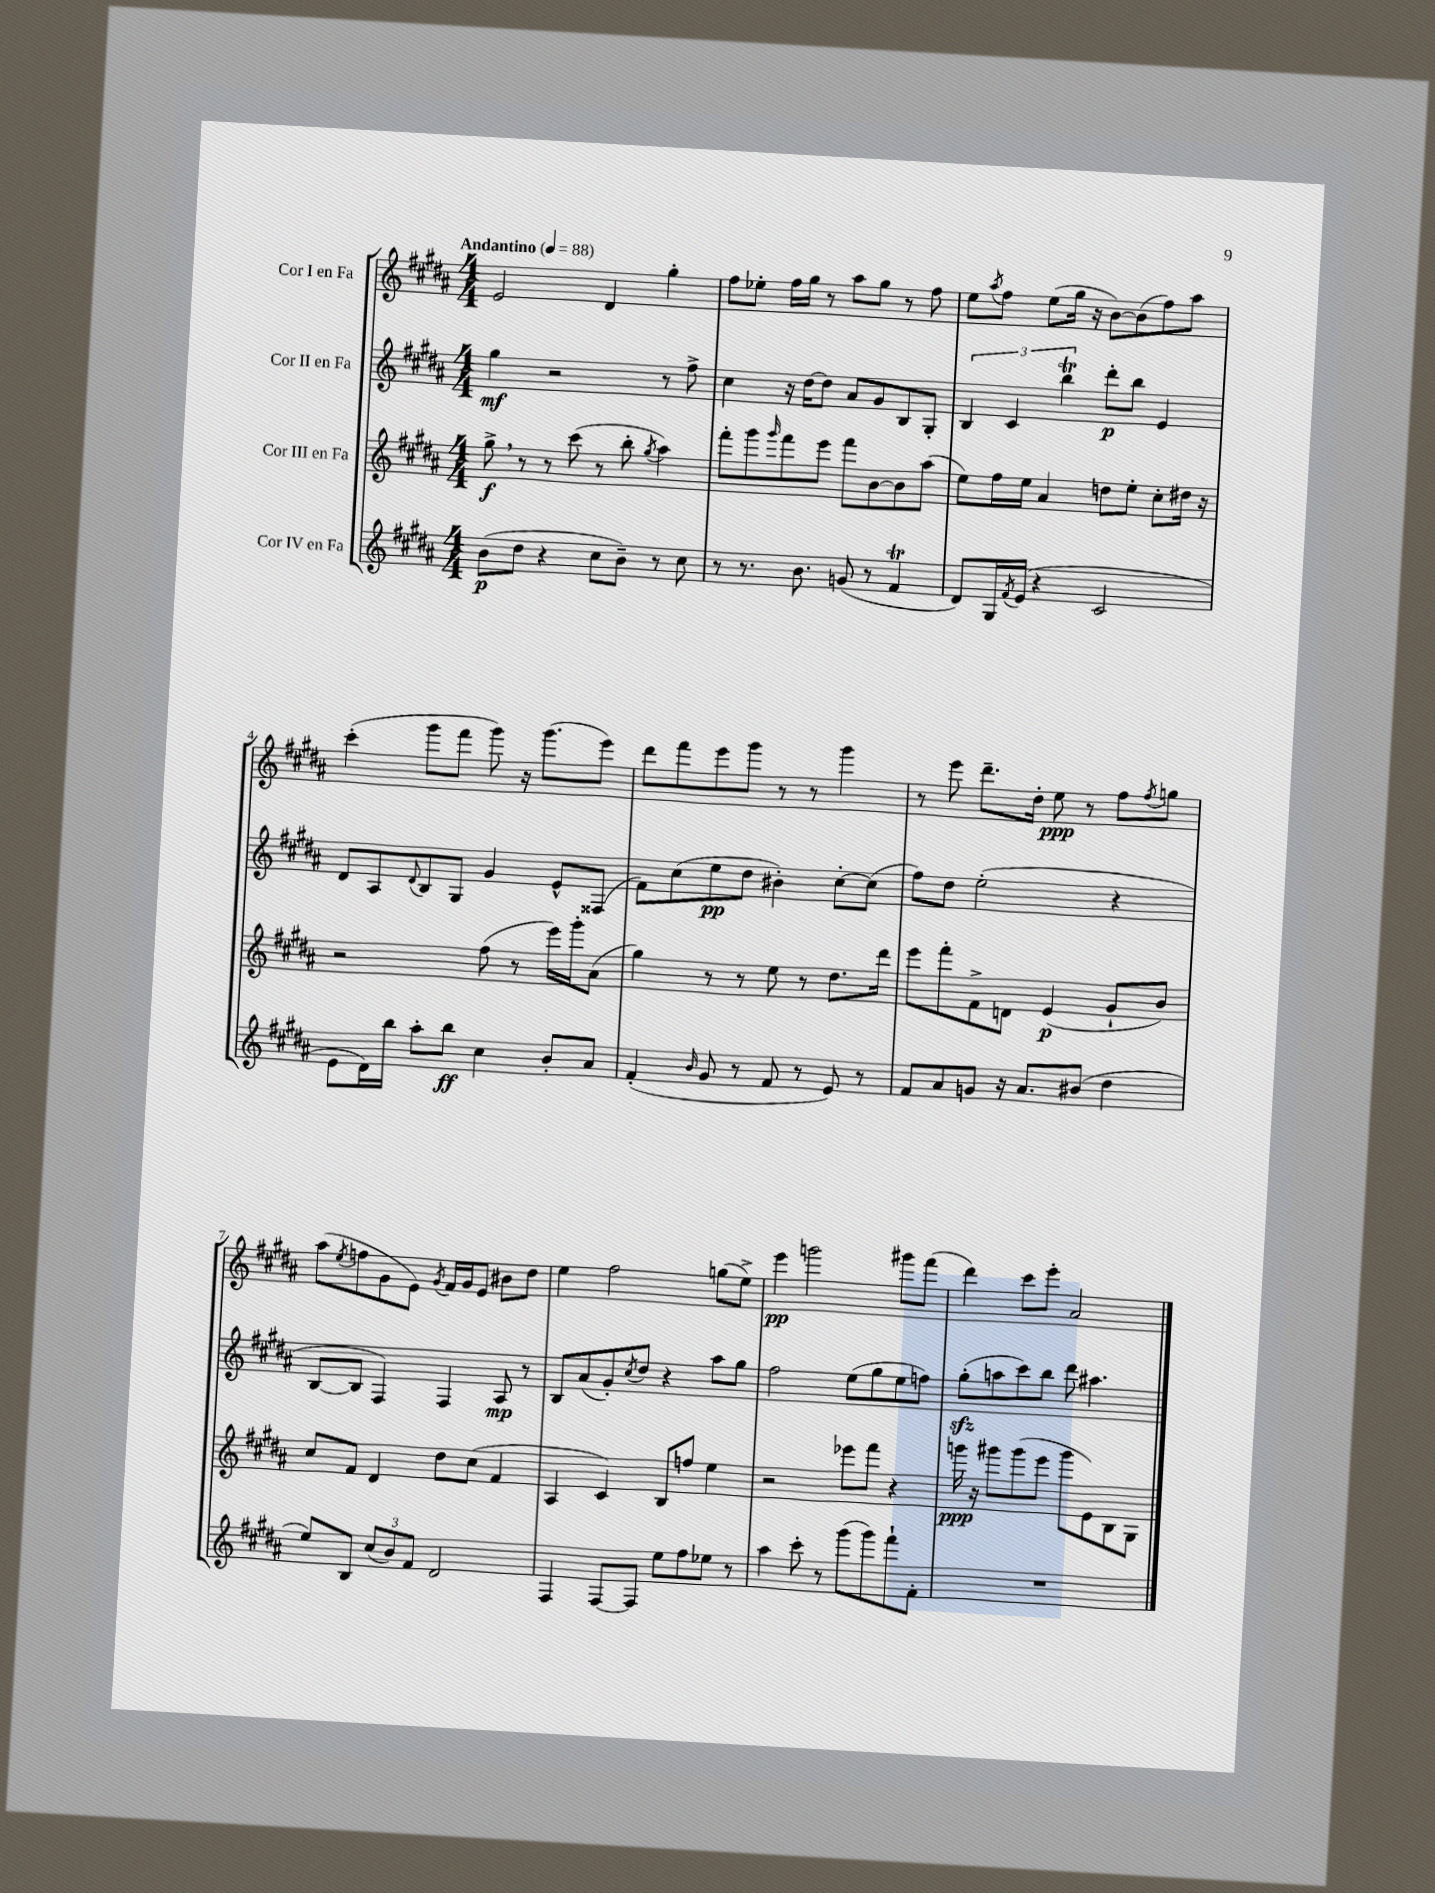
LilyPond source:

<<
\new StaffGroup <<
\new Staff = "s0" \with { instrumentName = "Cor I en Fa" } {
    \clef treble \key b \major \numericTimeSignature \time 4/4 \tempo "Andantino" 4 = 88
    e'2 dis'4 gis''4-. |
    fis''8 ees''8-. fis''16 gis''16 r8 ais''8 gis''8 r8 fis''8 |
    e''8 \acciaccatura { ais''8 } fis''8 e''8( gis''16 r16 b'8~) b'8( fis''8) ais''8 |
    cis'''4-.( gis'''8 fis'''8 gis'''8) r16 gis'''8.( e'''8) |
    dis'''8 fis'''8 e'''8 gis'''8 r8 r8 gis'''4 |
    r8 e'''8 dis'''8.-- dis''16-. e''8\ppp r8 fis''8 \acciaccatura { fis''8 } g''8 |
    ais''8( \acciaccatura { e''8 } f''8 gis'8 e'8) \acciaccatura { gis'8 } fis'16 gis'16 e'8 bis'8 dis''8 |
    e''4 fis''2 g''8( e''8->) |
    e'''4\pp g'''2 gis'''8 fis'''8( |
    dis'''4) cis'''8 e'''8-. ais'2 \bar "|." |
}
\new Staff = "s1" \with { instrumentName = "Cor II en Fa" } {
    \clef treble \key b \major \numericTimeSignature \time 4/4
    gis''4\mf r2 r8 fis''8-> |
    cis''4 r16 dis''16~ dis''8 ais'8 gis'8 b8 gis8-. |
    \tuplet 3/2 { b4 cis'4 b''4\trill } dis'''8-.\p b''8 e'4 |
    dis'8 ais8 \appoggiatura { dis'8 } b8 gis8 gis'4 e'8-^ fisis8( |
    fis'8) cis''8( e''8\pp dis''8 bis'4-.) cis''8~-. cis''8( |
    fis''8) dis''8 e''2-.( r4 |
    b8~ b8 fis4) fis4 ais8\mp r8 |
    b8 ais'8( gis'8-.) \acciaccatura { cis''8 } dis''8 r4 ais''8 gis''8 |
    fis''2 e''8( gis''8 e''8 f''8) |
    gis''8-.\sfz( a''8 cis'''8) b''8 dis'''8 ais''4. \bar "|." |
}
\new Staff = "s2" \with { instrumentName = "Cor III en Fa" } {
    \clef treble \key b \major \numericTimeSignature \time 4/4
    gis''8->\f \breathe r8 r8 cis'''8( r8 b''8-. \acciaccatura { gis''8 } ais''4) |
    fis'''8-. gis'''8 \grace { gis'''16 } fis'''8 e'''8 fis'''8 b'8~ b'8 ais''8( |
    e''8) fis''16 e''16 ais'4 d''8 e''8-. cis''8-. dis''16 r16 |
    r2 fis''8( r8 e'''16) gis'''16-. ais'8( |
    gis''4) r8 r8 e''8 r8 dis''8. dis'''16 |
    e'''8 fis'''8-. fis'8-> d'8 e'4\p( gis'8-! b'8) |
    cis''8 fis'8 dis'4 dis''8 cis''8( fis'4 |
    ais4 cis'4) b8 f''8 e''4 |
    r2 ees'''8 fis'''8 r4 |
    g'''16\ppp r16 gis'''8 gis'''8( e'''8 gis'''8 e'8) b8 gis8 \bar "|." |
}
\new Staff = "s3" \with { instrumentName = "Cor IV en Fa" } {
    \clef treble \key b \major \numericTimeSignature \time 4/4
    b'8\p( dis''8 r4 cis''8 b'8--) r8 cis''8 |
    r8 r8. b'8. g'8( r8 fis'4\trill |
    dis'8) gis16 \acciaccatura { fis'8 } e'16( r4 cis'2 |
    e'8 dis'16) b''16 ais''8-. b''8\ff cis''4 b'8-. ais'8 |
    fis'4-.( \grace { b'16 } gis'8 r8 fis'8 r8 e'8) r8 |
    fis'8 ais'8 g'8 r16 ais'8. bis'8( dis''4 |
    e''8) b8 \tuplet 3/2 { cis''8( b'8) fis'8 } dis'2 |
    fis4 fis8~ fis8 e''8 fis''8 ees''8 r8 |
    ais''4 cis'''8-. r8 gis'''8( gis'''8) fis'''8-! fis'8-. |
    R1 \bar "|." |
}
>>
>>
